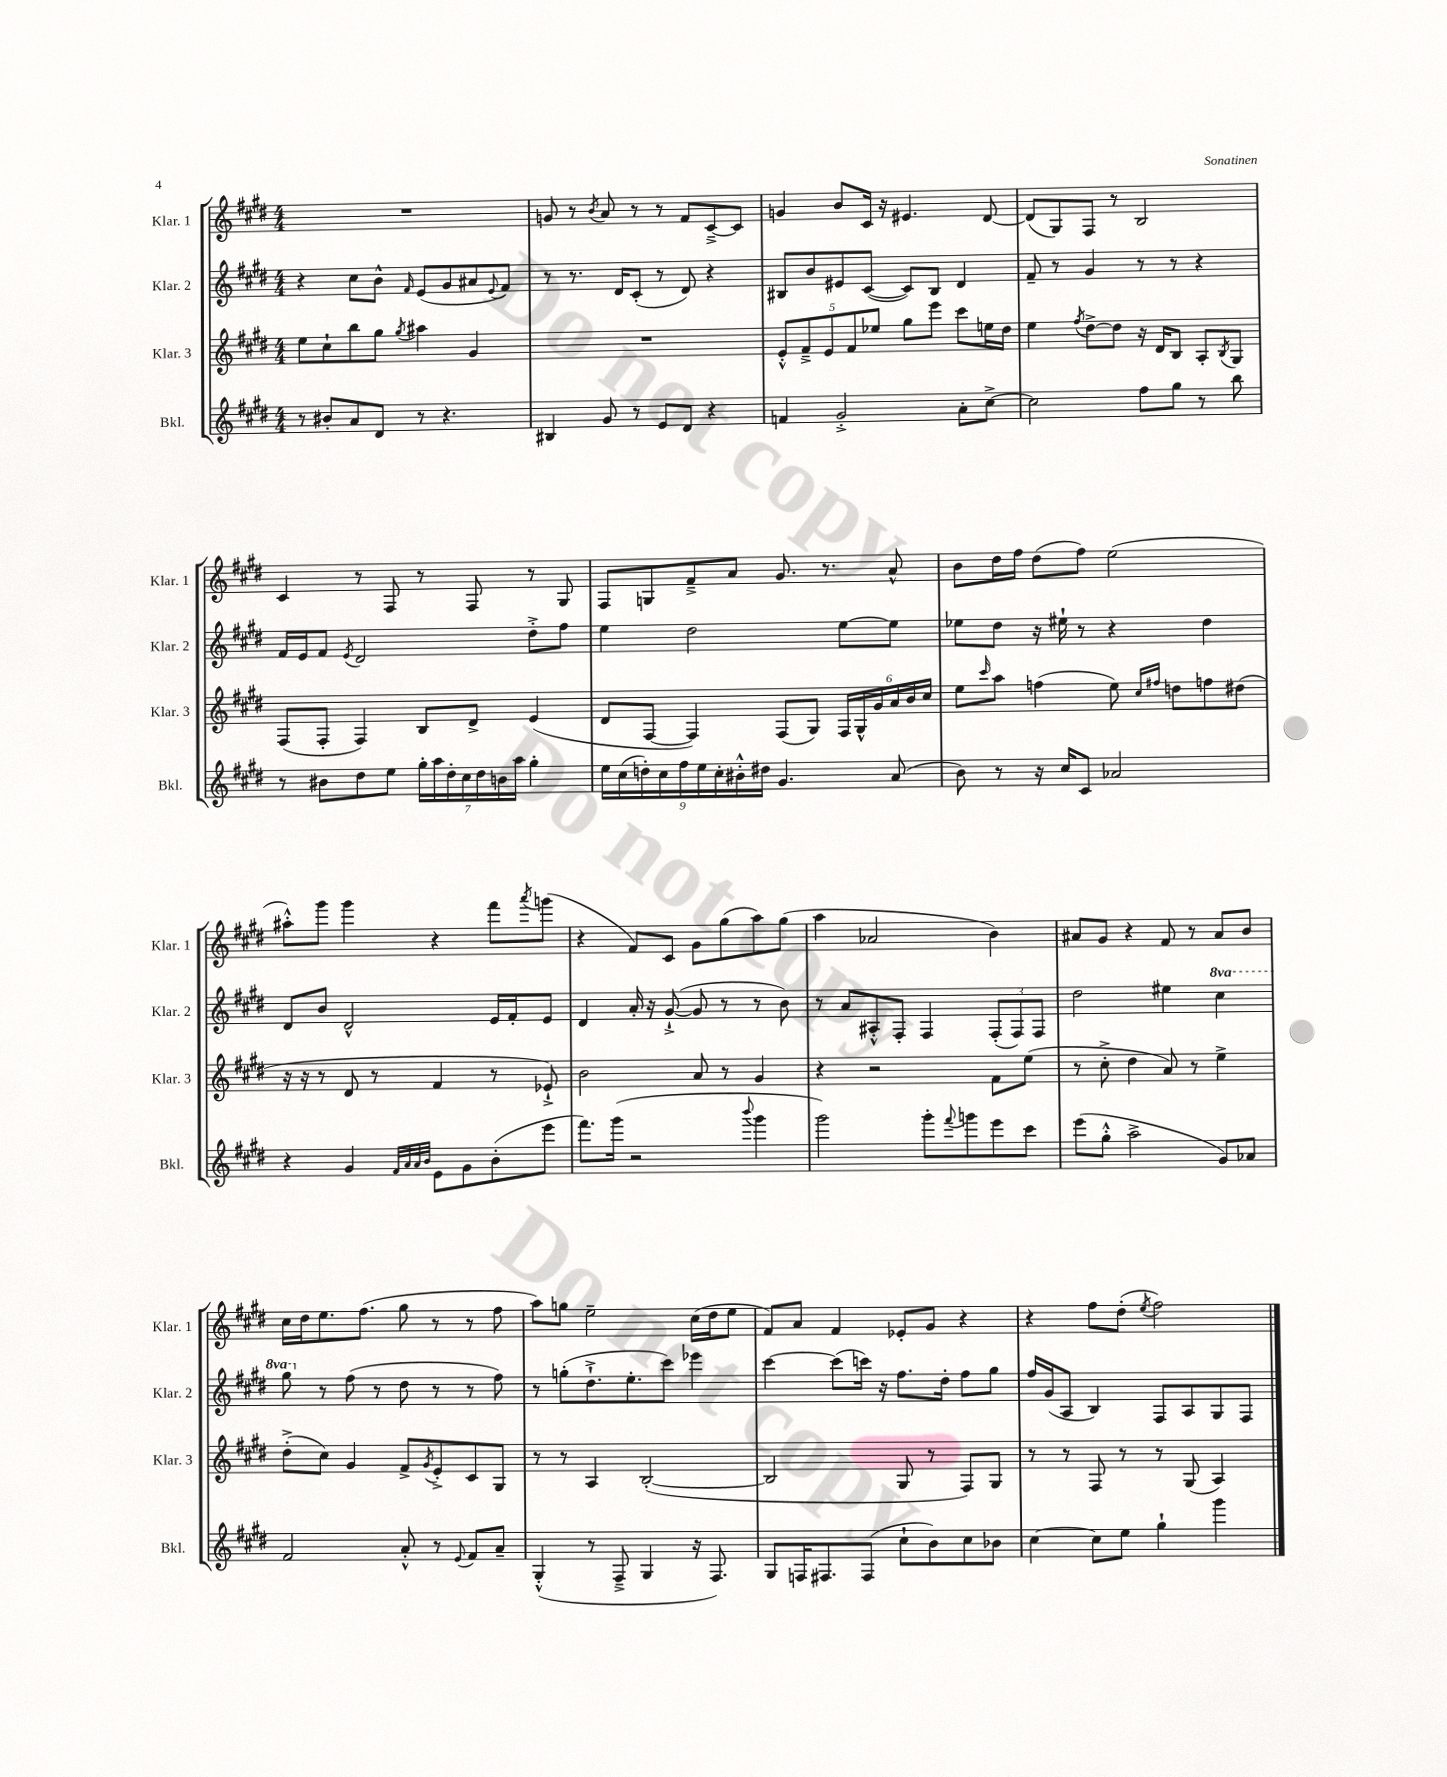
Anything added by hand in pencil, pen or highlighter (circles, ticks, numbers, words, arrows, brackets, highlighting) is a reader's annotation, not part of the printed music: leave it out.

**kern	**kern	**kern	**kern
*staff4	*staff3	*staff2	*staff1
*clefG2	*clefG2	*clefG2	*clefG2
*k[f#c#g#d#]	*k[f#c#g#d#]	*k[f#c#g#d#]	*k[f#c#g#d#]
*M4/4	*M4/4	*M4/4	*M4/4
8r	8ee	4r	1r
8b#'	8cc#`	.	.
8a	8bb	8cc#	.
8d#	8gg#	8b^^	.
.	8qgg#	16qqf#	.
8r	4aa#	(8e	.
4.r	.	8g#	.
.	4g#	8a#	.
.	.	8qqe	.
.	.	8f#)	.
=	=	=	=
4B#	1r	8r	8g
.	.	8.r	8r
.	.	.	8qb
8g#	.	.	8a
.	.	16d#	.
8r	.	(8c#'	8r
8e	.	8r	8r
8d#	.	8d#)	8f#
4r	.	4r	[8c#~^
.	.	.	8c#]
=	=	=	=
4f	10e'^^	8B#	4g
.	10f#~^	.	.
.	.	8b	.
.	10e	.	.
2g#'^	.	8e#	8b
.	10f#	.	.
.	.	([8c#	16c#
.	10ee-	.	.
.	.	.	16r
.	8gg#	8c#])	4.e#
.	8eee	8B#	.
8a'	8ccc#	4d#	.
[8cc#^	16ee	.	[8d#
.	16dd#	.	.
=	=	=	=
2cc#]	4ee	8f#~	(8d#]
.	.	8r	8G#)
.	8qff#	.	.
.	[8dd#^	4g#	8F#
.	8dd#]	.	8r
8ff#	16r	8r	2B
.	16d#	.	.
8gg#	8B	8r	.
8r	8A'	4r	.
.	8qB	.	.
8bb	8G#	.	.
=	=	=	=
8r	(8F#	16f#	4c#
.	.	16e	.
8b#	8F#'	8f#	.
.	.	8qe	.
8dd#	4F#)	2d#	8r
8ee	.	.	8F#
28gg#'	8B	.	8r
28aa	.	.	.
28dd#'	.	.	.
28cc#	.	.	.
.	8d#^	.	8F#
28dd#	.	.	.
28b	.	.	.
28aa	.	.	.
4gg#'	(4e	8dd#'^	8r
.	.	8ff#	8G#
=	=	=	=
18ee	8d#	4ee	8F#
(18cc#	.	.	.
18dd')	.	.	.
.	[8F#	.	8G
18cc#	.	.	.
18ff#	.	.	.
.	4F#])	2dd#	8f#~^
18ee	.	.	.
18cc#'	.	.	.
.	.	.	8a
18b#'^^	.	.	.
18dd#	.	.	.
4.g#	(8F#	.	8.g#
.	8G#)	.	.
.	.	.	8.r
.	24F#	[8ee	.
.	24G#^^	.	.
.	24g#	.	.
(8a	24a	8ee]	8a^^
.	24b	.	.
.	24cc#	.	.
=	=	=	=
8b)	8ee	8ee-	8b
.	16qqccc#	.	.
8r	8aa	8dd#	16dd#
.	.	.	16ff#
16r	(4ff	16r	(8dd#
16cc#	.	16ee#`	.
8c#	.	8r	8ff#)
2a-	8ee)	4r	(2ee
.	16qqcc#	.	.
.	16qqff#	.	.
.	8dd	.	.
.	8ff	4dd#	.
.	(8dd#	.	.
=	=	=	=
4r	16r	8d#	8aa#'^^)
.	16r	.	.
.	8r	8b	8ggg#
4g#	8d#	2d#^^	4ggg#
.	8r	.	.
32qqf#	.	.	.
32qqa	.	.	.
32qqa	.	.	.
32qqb	.	.	.
8e	4f#	.	4r
8g#	.	.	.
(8b'	8r	16e	8fff#
.	.	16f#'	.
.	.	.	8qaaa
8eee	8e-`^)	8e	(8ggg
=	=	=	=
8.fff#)	2b	4d#	4r
(16ggg#	.	.	.
2r	.	16a'	8f#)
.	.	16r	.
.	.	([8g#`^	8c#
.	8a	8g#]	8g#
.	8r	8r	(8gg#
8qqbbb	.	.	.
4ggg#	4g#	8r	8aa)
.	.	8b)	(8gg#
=	=	=	=
2ggg#)	4r	8r	4aa
.	.	8a	.
.	2r	8A#'^^	2a-
.	.	8F#'	.
8ggg#'	.	4F#	.
8qqfff#	.	.	.
8ggg	.	.	.
8eee	8f#	(12F#'	4b)
.	.	12F#)	.
8ccc#	(8ee	.	.
.	.	12F#	.
=	=	=	=
(8eee	8r	2dd#	8a#
8gg#'^^	8cc#'^	.	8g#
2aa^	4dd#	.	4r
.	8a)	4ee#	8f#
.	8r	.	8r
8g#)	4ee^	4ccc#	8a#
8a-	.	.	8b
=	=	=	=
2f#	(8dd#'^	8ggg#	16cc#
.	.	.	16dd#
.	8cc#)	8r	8.ee
.	4g#	(8ff#	.
.	.	.	(8.ff#
.	.	8r	.
8a'^^	8f#^	8dd#	8gg#
.	8qg#	.	.
8r	8e'^	8r	8r
8qqe	.	.	.
8f#	8c#	8r	8r
8a~	8G#	8ff#)	8ff#
=	=	=	=
(4G#'^^	8r	8r	8aa)
.	8r	(8gg'	8gg
8r	4A	8.dd#`^	2ee~
8F#~^	.	.	.
.	.	8.ee'	.
4G#	([2B'	.	.
.	.	8ccc#)	.
16r	.	4eee-	(16cc#
8.F#)	.	.	16dd#
.	.	.	8ee
=	=	=	=
8G#	2B]	[4ccc#	8f#)
16F	.	.	8a
8.F#	.	.	.
.	.	(8ccc#]	4f#
(8F#	.	16ccc)	.
.	.	16r	.
8cc#`	8G#	8.ff#	8e-'
8b)	8r	.	8g#
.	.	16dd#'	.
8cc#	8F#)	8ff#	4r
8b-	8G#	8gg#	.
=	=	=	=
[4cc#	8r	16ff#	4r
.	.	(16g#	.
.	8r	8A	.
8cc#]	8F#	4B)	8ff#
8ee	8r	.	(8dd#'
.	.	.	8qee
4gg#`	8r	8F#	2ff#)
.	(8G#	8A	.
4ggg#	4A)	8G#	.
.	.	8F#	.
==	==	==	==
*-	*-	*-	*-
